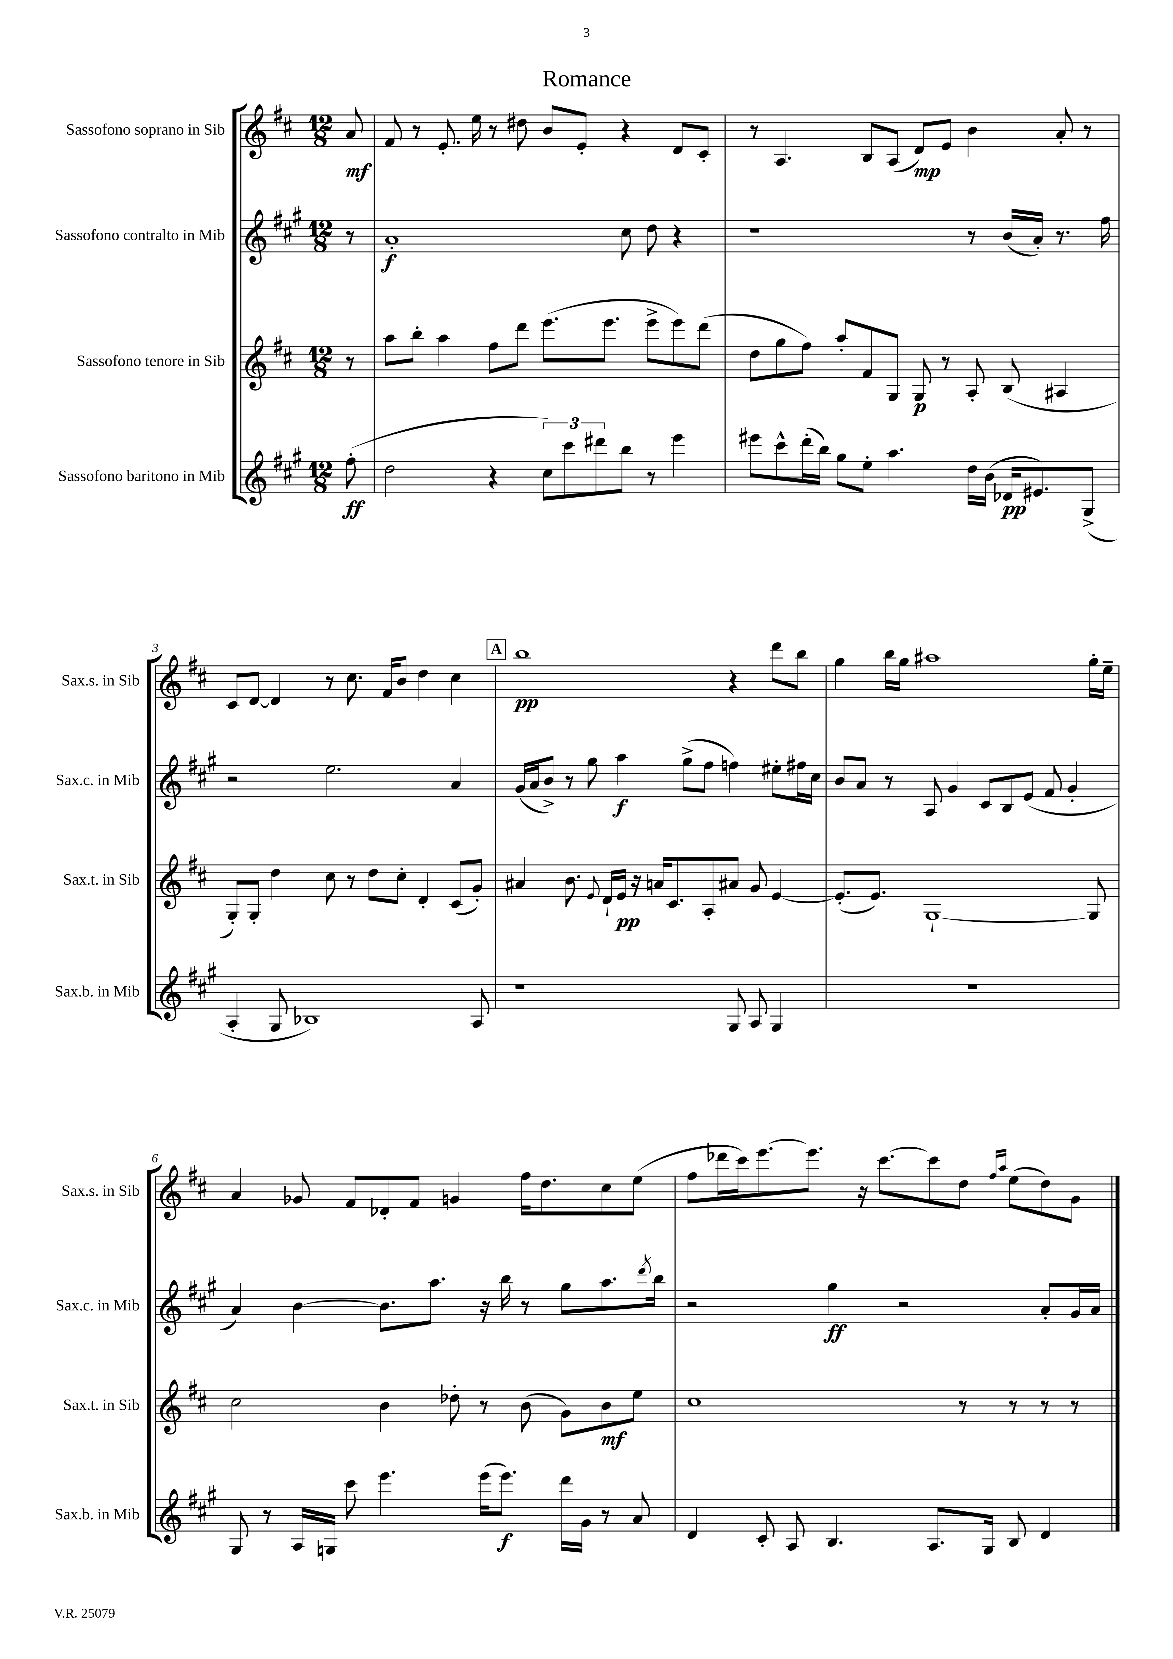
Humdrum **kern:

**kern	**kern	**kern	**kern
*staff4	*staff3	*staff2	*staff1
*clefG2	*clefG2	*clefG2	*clefG2
*k[f#c#g#]	*k[f#c#]	*k[f#c#g#]	*k[f#c#]
*M12/8	*M12/8	*M12/8	*M12/8
(8ff#'	8r	8r	8a
=	=	=	=
2dd	8aa	1a'	8f#
.	8bb'	.	8r
.	4aa	.	8.e'
.	.	.	16ee
4r	8ff#	.	8r
.	8ddd	.	8dd#
12cc#)	(8.eee	.	8b
12ccc#	.	.	.
.	.	.	8e'
12ddd#	.	.	.
.	8.eee	.	.
8bb	.	8cc#	4r
8r	8eee^	8dd	.
4eee	8eee)	4r	8d
.	(8ddd	.	8c#'
=	=	=	=
8eee#	8dd	1r	8r
8ccc#^^	8gg	.	4.A
(16ddd'	8ff#)	.	.
16bb)	.	.	.
8gg#	8aa'	.	.
8ee'	8f#	.	8B
4.aa	8G	.	(8A
.	8G	.	8d)
.	8r	.	8e
16dd	8A'	8r	4b
(16b	.	.	.
16d-	(8B	(16b	.
8.e#)	.	16a')	.
.	4A#	8.r	8a'
(8G#^	.	.	8r
.	.	16ff#	.
=	=	=	=
4A'	8G')	2r	8c#
.	8G'	.	[8d
8G#	4dd	.	4d]
1B-)	.	.	.
.	8cc#	2.ee	8r
.	8r	.	8.cc#
.	8dd	.	.
.	.	.	16f#
.	8cc#'	.	8b
.	4d'	.	4dd
.	(8c#	4a	4cc#
8A	8g')	.	.
=	=	=	=
1r	4a#	(16g#	1bb
.	.	16a	.
.	.	8b^)	.
.	8.b	8r	.
.	.	8gg#	.
.	8qqe	.	.
.	16d`	.	.
.	16e	4aa	.
.	16r	.	.
.	16a	.	.
.	8.c#	.	.
.	.	(8gg#^	.
.	8A'	8ff#	.
8G#	8a#	4ff)	4r
8A	8g	.	.
4G#	[4e	8ee#'	8ddd
.	.	16ff#	8bb
.	.	16cc#	.
=	=	=	=
1.r	(8.e']	8b	4gg
.	.	8a	.
.	8.e)	.	.
.	.	8r	16bb
.	.	.	16gg
.	[1G`	8A	1aa#
.	.	4g#	.
.	.	8c#	.
.	.	8B	.
.	.	(8e	.
.	.	8f#	.
.	.	4g#'	.
.	8G]	.	16gg'
.	.	.	16ee~
=	=	=	=
8G#	2cc#	4a)	4a
8r	.	.	.
16A	.	[4b	8g-
16G	.	.	.
8ccc#	.	.	8f#
4.eee	4b	8.b]	8d-'
.	.	.	8f#
.	.	8.aa	.
.	8dd-'	.	4g
(16eee	8r	16r	.
8.eee)	.	16bb	.
.	(8b	8r	16ff#
.	.	.	8.dd
16ddd	8g)	8gg#	.
16g#	.	.	.
8r	8b	8.aa	8cc#
8a	8ee	.	(8ee
.	.	8qddd	.
.	.	16bb	.
=	=	=	=
4d	1cc#	2r	8ff#
.	.	.	16ddd-
.	.	.	16ccc#)
8c#'	.	.	[8.eee
8A	.	.	.
.	.	.	8.eee]
4.B	.	4gg#	.
.	.	.	16r
.	.	.	[8.ccc#
.	.	2r	.
8.A	.	.	8ccc#]
.	8r	.	8dd
16G#	.	.	.
.	.	.	16qqff#
.	.	.	16qqaa
8B	8r	.	(8ee
4d	8r	8a'	8dd)
.	8r	16g#	8g
.	.	16a	.
==	==	==	==
*-	*-	*-	*-
